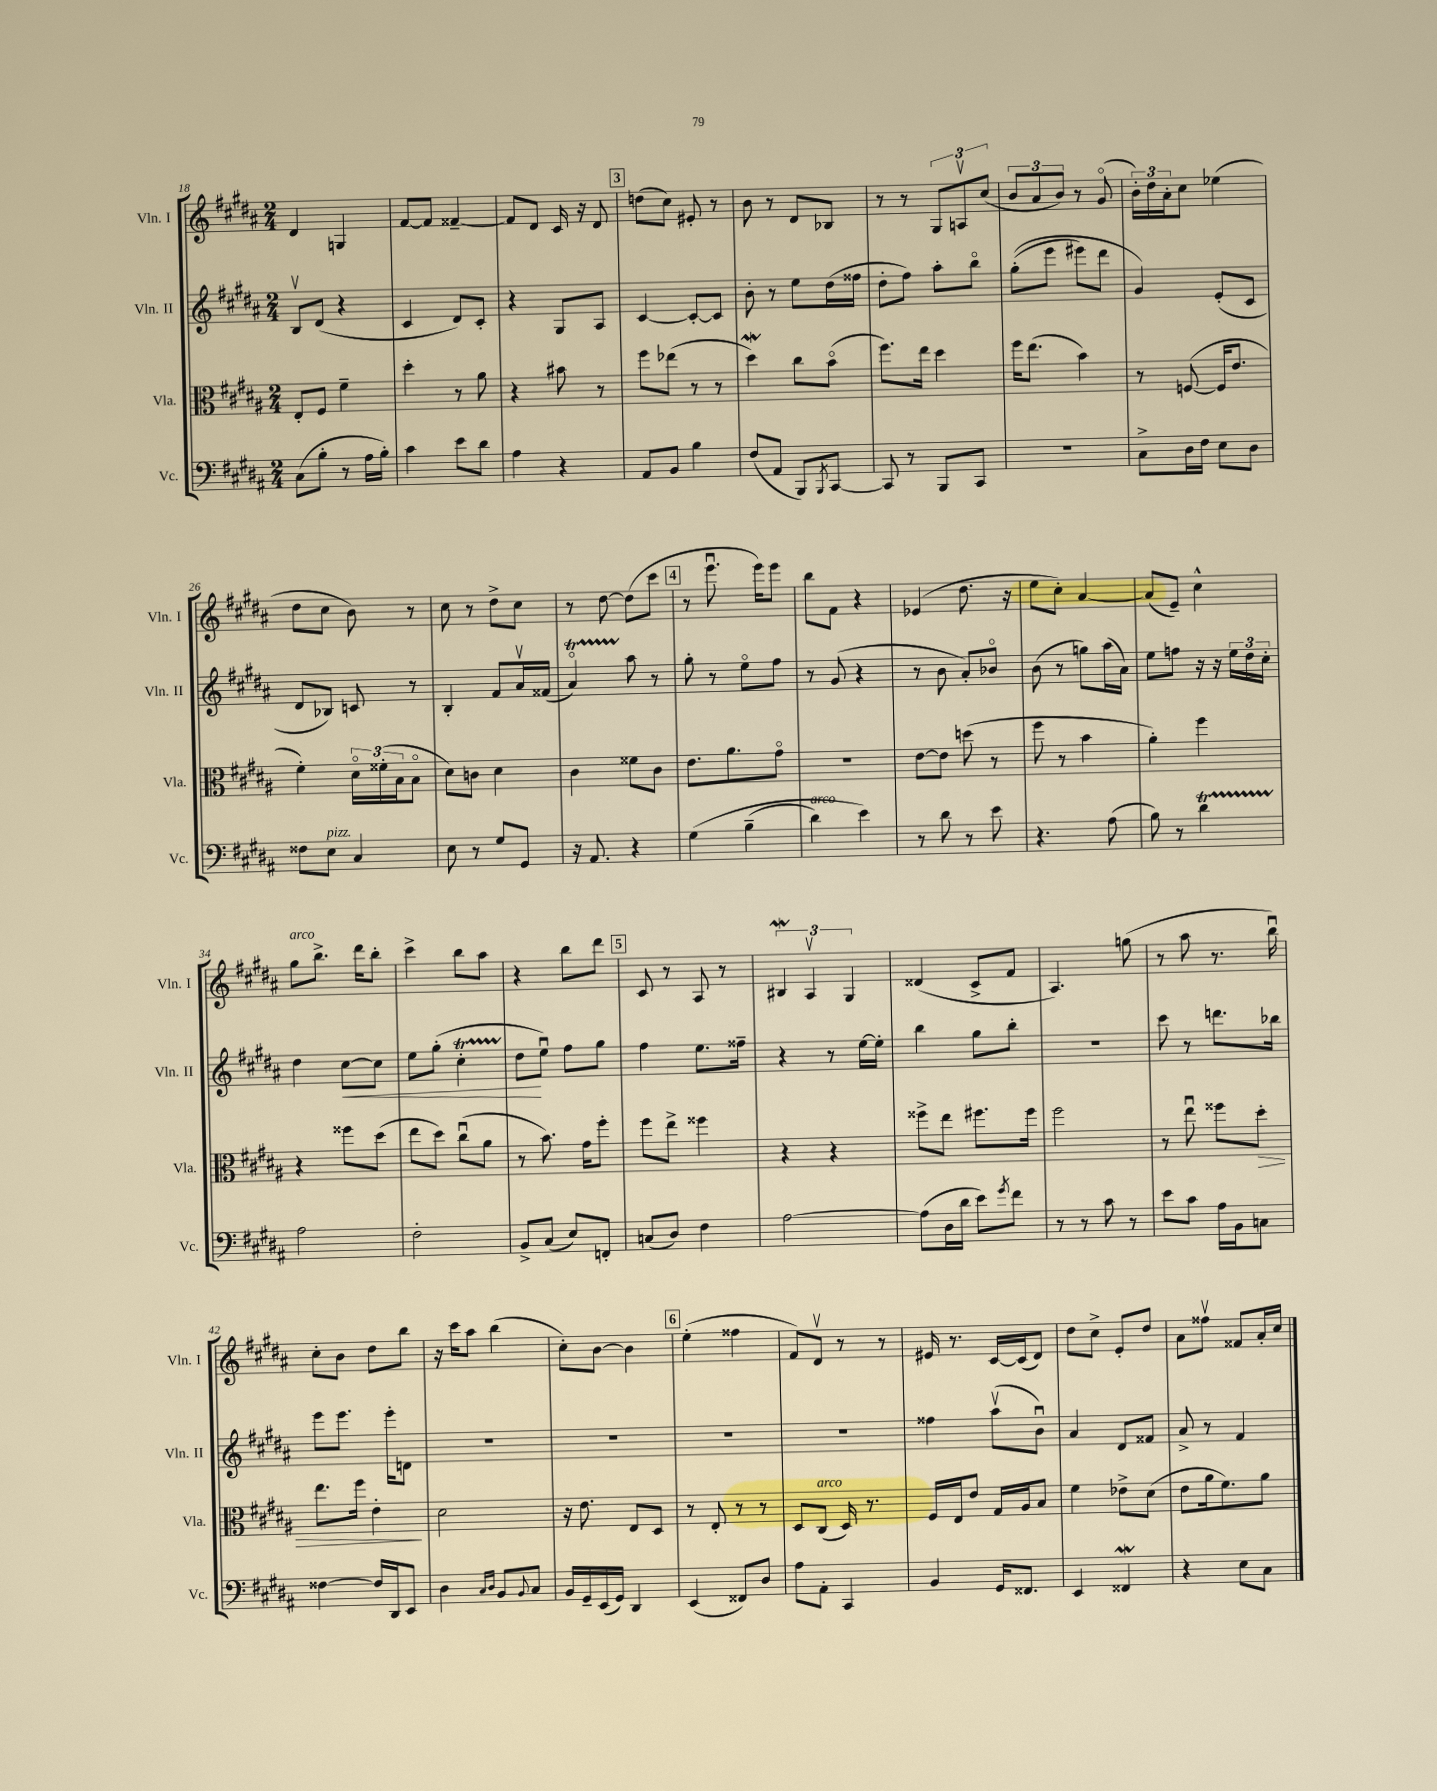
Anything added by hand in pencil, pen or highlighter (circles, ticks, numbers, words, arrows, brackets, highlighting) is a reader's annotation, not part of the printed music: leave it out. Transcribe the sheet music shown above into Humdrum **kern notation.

**kern	**kern	**dynam	**kern	**dynam	**kern
*part4	*part3	*part3	*part2	*part2	*part1
*staff4	*staff3	*staff3	*staff2	*staff2	*staff1
*I"Vc.	*I"Vla.	*	*I"Vln. II	*	*I"Vln. I
*I'Vc.	*I'Vla.	*	*I'Vln. II	*	*I'Vln. I
*clefF4	*clefC3	*	*clefG2	*	*clefG2
*k[f#c#g#d#a#]	*k[f#c#g#d#a#]	*	*k[f#c#g#d#a#]	*	*k[f#c#g#d#a#]
*M2/4	*M2/4	*	*M2/4	*	*M2/4
=18	=18	=18	=18	=18	=18
(8C#\L	8E'/L	.	8Bv/L	.	4d#/
8B'\J	8F#/J	.	(8d#/J	.	.
8r	4f#~\	.	4r	.	4Gn/
16A#\LL	.	.	.	.	.
16B'\JJ)	.	.	.	.	.
=19	=19	=19	=19	=19	=19
4c#\	4dd#'\	.	4c#/	.	[8f#/L
.	.	.	.	.	8f#/J]
8e\L	8r	.	8d#/L)	.	[4f##X~/
8d#\J	8a#\	.	8c#'/J	.	.
=20	=20	=20	=20	=20	=20
4A#\	4r	.	4r	.	8f##/L]
.	.	.	.	.	8d#/J
4r	8b#X\	.	8G#/L	.	16c#/
.	.	.	.	.	16r
.	8r	.	8A#/J	.	8d#/
!!LO:REH:place=s1:t=3
=21	=21	=21	=21	=21	=21
8AA#/L	8ff#\L	.	[4c#/	.	(8ddn\L
8BB/J	(8ee-X\J	.	.	.	8cc#\J)
4B\	8r	.	8c#'/L_	.	8e#X'/
.	8r	.	8c#/J]	.	8r
=22	=22	=22	=22	=22	=22
(8F#/L	4dd#W\)	.	8b'\	.	8b\
8AA#/J	.	.	8r	.	8r
8BBB/L)	8cc#\L	.	8ee\L	.	8d#/L
8qBBB/	.	.	.	.	.
[8CC#/J	(8b\J	.	(16dd#\L	.	8B-X/J
.	.	.	16ff##X\JJ	.	.
=23	=23	=23	=23	=23	=23
8CC#/]	8.ff#\L)	.	8dd#'\L	.	8r
8r	.	.	8ff#\J)	.	8r
.	16ee\Jk	.	.	.	.
8BBB/L	4dd#\	.	8aa#'\L	.	12G#/L
.	.	.	.	.	12Anv/
8CC#/J	.	.	8bb\J	.	.
.	.	.	.	.	(12cc#/J
=24	=24	=24	=24	=24	=24
2r	16ff#\KL	.	((8gg#'\L	.	12b/L
.	(8.ee\J	.	.	.	.
.	.	.	.	.	12a#/
.	.	.	8eee\J	.	.
.	.	.	.	.	12b/J)
.	4b\)	.	8eee#X\L)	.	8r
.	.	.	8ddd#\J	.	(8g#/
=25	=25	=25	=25	=25	=25
8C#^\L	8r	.	4g#/)	.	24b'\LL)
.	.	.	.	.	24dd#\
.	.	.	.	.	24a#'\J
16D#\L	([8Fn/	.	.	.	8cc#\J
16F#\JJ	.	.	.	.	.
8E\L	16F/KL]	.	(8e'/L	.	(4ee-X\
.	8.e/J	.	.	.	.
8D#\J	.	.	8c#/J	.	.
!!LO:LB:g=z
=26	=26	=26	=26	=26	=26
8F##X\L	4f#'\)	.	8d#/L	.	8dd#\L
!LO:TX:a:i:t=pizz.	!	!	!	!	!
8E\J	.	.	8B-X/J)	.	8cc#\J
4C#/	24d#\LL	.	8cn/	.	8b\)
.	(24f##X'\	.	.	.	.
.	24B\J	.	.	.	.
.	8B\J	.	8r	.	8r
=27	=27	=27	=27	=27	=27
8E\	8d#\L)	.	4B'/	.	8cc#\
8r	8cn\J	.	.	.	8r
8G#/L	4d#\	.	8f#/L	.	8dd#^\L
8GG#/J	.	.	16a#v/L	.	8cc#\J
.	.	.	(16f##X/JJ	.	.
=28	=28	=28	=28	=28	=28
16r	4c#\	.	4a#t/)	.	8r
8.AA#/	.	.	.	.	.
.	.	.	.	.	[8dd#\
4r	8f##X\L	.	8aa#\	.	(8dd#\L]
.	8c#\J	.	8r	.	8ccc#\J
!!LO:REH:place=s1:t=4
=29	=29	=29	=29	=29	=29
(4G#\	8.e\L	.	8gg#'\	.	8r
.	.	.	8r	.	8.eeeu\
.	8.a#\	.	.	.	.
(4B~\	.	.	8ee\L	.	.
.	.	.	.	.	16eee\KL)
.	8g#\J	.	8ff#\J	.	8eee\J
=30	=30	=30	=30	=30	=30
!LO:TX:a:i:t=arco	!	!	!	!	!
4d#\)	2r	.	8r	.	8bb\L
.	.	.	(8g#/	.	8f#\J
4e\)	.	.	4r	.	4r
=31	=31	=31	=31	=31	=31
8r	[8e\L	.	8r	.	(4e-X/
8d#\	8e\J]	.	8b\	.	.
8r	(8ddn\	.	8a#'/L)	.	8.dd#\
8e\	8r	.	8b-X/J	.	.
.	.	.	.	.	16r
=32	=32	=32	=32	=32	=32
4.r	8ff#\	.	(8b\	.	8ee\L
.	8r	.	8r	.	8cc#'\J)
.	4b\	.	8ggn\L)	.	[4a#/
(8A#\	.	.	(16aa#\L	.	.
.	.	.	16a#\JJ)	.	.
=33	=33	=33	=33	=33	=33
8B\)	4a#'\)	.	8ee\L	.	(8a#/L]
8r	.	.	8ffn\J	.	8e~/J)
4d#t\	4ff#\	.	16r	.	4cc#^^\
.	.	.	16r	.	.
.	.	.	24ee\LL	.	.
.	.	.	24dd#\	.	.
.	.	.	24cc#'\JJ	.	.
!!LO:LB:g=z
=34	=34	=34	=34	=34	=34
!	!	!	!	!	!LO:TX:a:i:t=arco
2A#\	4r	.	4dd#\	.	8gg#\L
.	.	.	.	.	8.bb^\J
!	!	!	!	!LO:HP:b	!
.	8ff##X\L	.	[8cc#\L	<	.
.	.	.	.	.	16ddd#\KL
.	(8dd#\J	.	8cc#\J]	.	8bb'\J
=35	=35	=35	=35	=35	=35
2F#'\	8ee\L	.	8ee\L	.	4ccc#^\
.	8dd#\J)	.	(8gg#'\J	.	.
.	(8cc#u\L	.	4cc#T'\	.	8bb\L
.	8a#\J	.	.	.	8aa#\J
=36	=36	=36	=36	=36	=36
8BB^/L	8r	.	8dd#\L	.	4r
(8C#/J	8.b\)	.	8eeu\J)	[	.
8E/L)	.	.	8ff#\L	.	8bb\L
.	16g#\KL	.	.	.	.
8FFn'/J	8ff#'\J	.	8gg#\J	.	8ddd#\J
!!LO:REH:place=s1:t=5
=37	=37	=37	=37	=37	=37
(8Cn/L	8ff#\L	.	4ff#\	.	8c#/
8D#/J)	8ee^\J	.	.	.	8r
4F#\	4ff##X\	.	8.ee\L	.	8A#/
.	.	.	.	.	8r
.	.	.	16ff##X~\Jk	.	.
=38	=38	=38	=38	=38	=38
[2A#\	4r	.	4r	.	6B#XW/
.	.	.	.	.	6A#v/
.	4r	.	8r	.	.
.	.	.	.	.	6G#/
.	.	.	[16ee\LL	.	.
.	.	.	16ee'\JJ]	.	.
=39	=39	=39	=39	=39	=39
(8A#\L]	8ff##X^\L	.	4bb\	.	(4d##X/
16D#\L	8ee\J	.	.	.	.
16d#\JJ	.	.	.	.	.
8e\L)	8.ff#X\L	.	8gg#\L	.	8c#^/L
8qg#/	.	.	.	.	.
8f#\J	.	.	8bb'\J	.	8f#/J
.	16ff#\Jk	.	.	.	.
=40	=40	=40	=40	=40	=40
8r	2ff#\	.	2r	.	4.A#/)
8r	.	.	.	.	.
8c#\	.	.	.	.	.
8r	.	.	.	.	(8ggn\
=41	=41	=41	=41	=41	=41
8e\L	8r	.	8ccc#\	.	8r
8c#\J	8eeu\	.	8r	.	8aa#\
16A#\LL	8ff##X\L	.	8.dddn\L	.	8.r
16BB\J	.	.	.	.	.
!	!	!LO:HP:b	!	!	!
8Cn\J	8dd#'\J	>	.	.	.
.	.	.	16bb-X\Jk	.	16bbu\)
!!LO:LB:g=z
=42	=42	=42	=42	=42	=42
[4F##X\	8.ee\L	.	8eee\L	.	8cc#'\L
.	.	.	8.eee\J	.	8b\J
.	16ff#\Jk	.	.	.	.
16F##/LL]	4e'\	.	.	.	8dd#\L
16DD#/J	.	.	16eee'\KL	.	.
8EE/J	.	.	8dn\J	.	8bb\J
.	.	]	.	.	.
=43	=43	=43	=43	=43	=43
4D#\	2d#\	.	2r	.	16r
.	.	.	.	.	16ccc#\KL
.	.	.	.	.	8aa#\J
16qqC#/LL	.	.	.	.	.
16qqD#/JJ	.	.	.	.	.
8BB/L	.	.	.	.	(4bb\
8qqBB/	.	.	.	.	.
8C#/J	.	.	.	.	.
=44	=44	=44	=44	=44	=44
16BB/LL	16r	.	2r	.	8cc#'\L)
16GG#~/	8.e\	.	.	.	.
(16EE/	.	.	.	.	[8b\J
16GG#/JJ)	.	.	.	.	.
4DD#/	8E/L	.	.	.	4b\]
.	8D#/J	.	.	.	.
!!LO:REH:place=s1:t=6
=45	=45	=45	=45	=45	=45
(4EE/	8r	.	2r	.	(4ee'\
.	8E'/	.	.	.	.
8FF##X/L)	8r	.	.	.	4ff##X\
8D#/J	8r	.	.	.	.
=46	=46	=46	=46	=46	=46
8A#\L	8D#/L	.	2r	.	8f#/L)
!	!LO:TX:a:i:t=arco	!	!	!	!
8AA#'\J	(8C#/J	.	.	.	8d#v/J
4CC#/	16D#/)	.	.	.	8r
.	8.r	.	.	.	.
.	.	.	.	.	8r
=47	=47	=47	=47	=47	=47
4BB/	16F#/LL	.	4ff##X\	.	16e#X/
.	16E/J	.	.	.	8.r
.	8e/J	.	.	.	.
16GG#/KL	16G#/LL	.	(8aa#v\L	.	[16c#/LL
8.FF##X/J	16A#/J	.	.	.	(16c#/J]
.	8B/J	.	8bu\J)	.	8d#/J)
=48	=48	=48	=48	=48	=48
4EE/	4f#\	.	4a#/	.	8dd#\L
.	.	.	.	.	8cc#^\J
4FF##XW/	8e-X^\L	.	8d#/L	.	8e'/L
.	(8d#\J	.	8f##X/J	.	8dd#/J
=49	=49	=49	=49	=49	=49
4r	8e\L	.	8a#^/	.	8a#\L
.	16a#\k	.	8r	.	8ff##Xv\J
.	8.f#\)	.	.	.	.
8E\L	.	.	4f#/	.	8f##X/L
8C#\J	8a#\J	.	.	.	16a#'/L
.	.	.	.	.	16cc#/JJ
==	==	==	==	==	==
*-	*-	*-	*-	*-	*-
